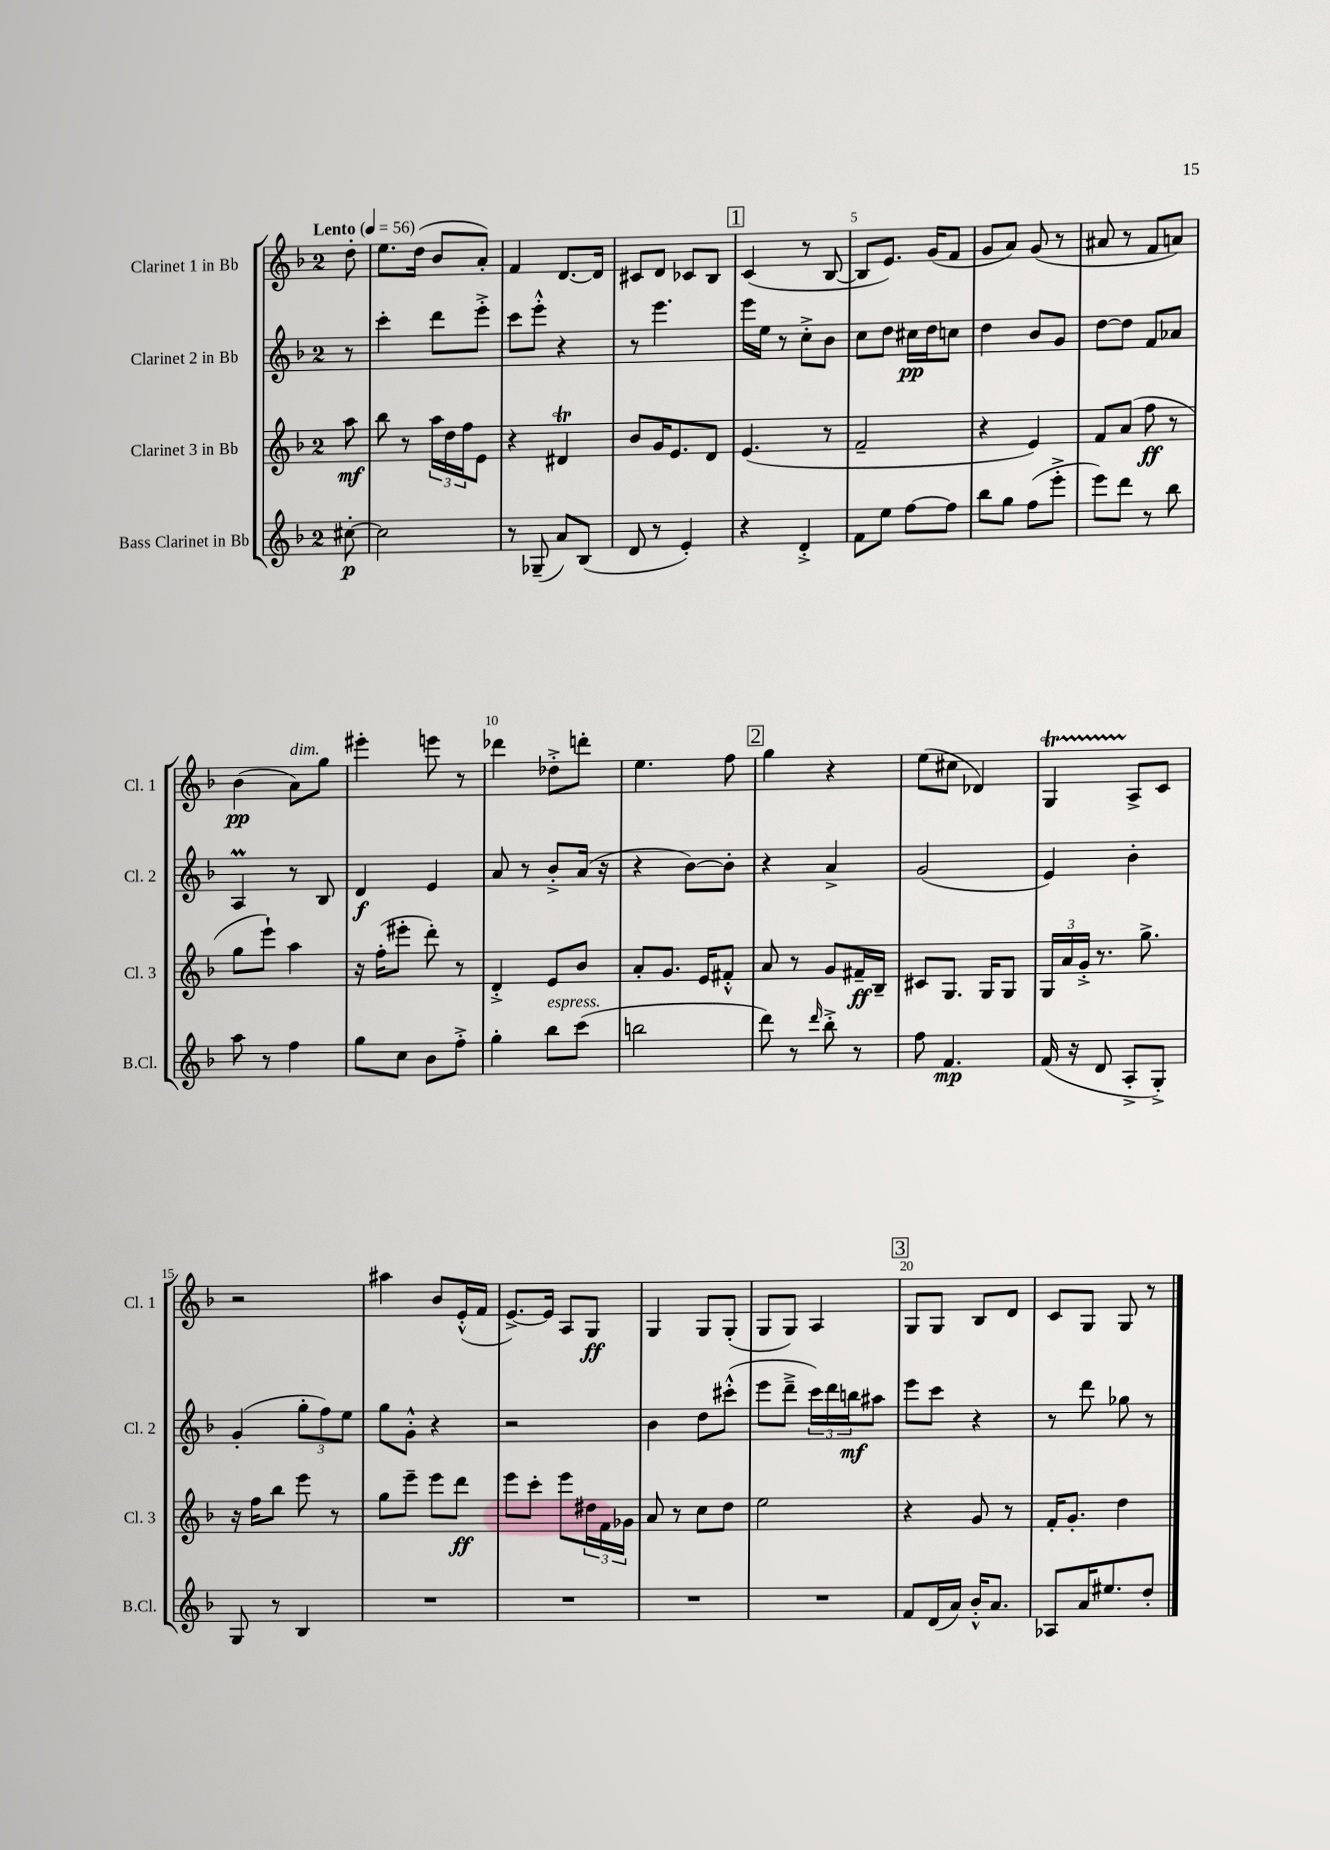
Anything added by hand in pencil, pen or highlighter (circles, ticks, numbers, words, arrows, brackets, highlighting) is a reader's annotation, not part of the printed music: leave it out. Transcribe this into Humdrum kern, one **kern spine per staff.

**kern	**dynam	**kern	**dynam	**kern	**dynam	**kern	**dynam
*part4	*part4	*part3	*part3	*part2	*part2	*part1	*part1
*staff4	*staff4	*staff3	*staff3	*staff2	*staff2	*staff1	*staff1
*I"Bass Clarinet in Bb	*	*I"Clarinet 3 in Bb	*	*I"Clarinet 2 in Bb	*	*I"Clarinet 1 in Bb	*
*I'B.Cl.	*	*I'Cl. 3	*	*I'Cl. 2	*	*I'Cl. 1	*
*clefG2	*	*clefG2	*	*clefG2	*	*clefG2	*
*k[b-]	*	*k[b-]	*	*k[b-]	*	*k[b-]	*
*M2/4	*	*M2/4	*	*M2/4	*	*M2/4	*
*MM56	*	*MM56	*	*MM56	*	*MM56	*
=	=	=	=	=	=	=	=
!	!	!	!	!	!	!LO:TX:a:B:t=Lento	!
[8cc#X'\	p	8aa\	mf	8r	.	8dd'\	.
=1	=1	=1	=1	=1	=1	=1	=1
2cc#\]	.	8bb-\	.	4ccc'\	.	8.ee\L	.
.	.	8r	.	.	.	.	.
.	.	.	.	.	.	(16dd\Jk	.
.	.	24aa\LL	.	8ddd\L	.	8b-/L	.
.	.	24dd\	.	.	.	.	.
.	.	24ff\J	.	.	.	.	.
.	.	8e\J	.	8eee'^\J	.	8a'/J)	.
=2	=2	=2	=2	=2	=2	=2	=2
8r	.	4r	.	8ccc\L	.	4f/	.
(8G-X~/	.	.	.	8eee'^^\J	.	.	.
8a/L)	.	4d#Xt/	.	4r	.	[8.d/L	.
(8B-/J	.	.	.	.	.	.	.
.	.	.	.	.	.	16d/Jk]	.
=3	=3	=3	=3	=3	=3	=3	=3
8d/	.	8b-/L	.	8r	.	8c#X/L	.
8r	.	16g/K	.	4.eee\	.	8d/J	.
.	.	8.e/	.	.	.	.	.
4e'/)	.	.	.	.	.	8c-X/L	.
.	.	8d/J	.	.	.	8B-/J	.
!!LO:REH:place=s1:t=1
=4	=4	=4	=4	=4	=4	=4	=4
4r	.	(4.e/	.	16eee\LL	.	(4c/	.
.	.	.	.	16ee\JJ	.	.	.
.	.	.	.	8r	.	.	.
4d'^/	.	.	.	8cc'^\L	.	8r	.
.	.	8r	.	8b-\J	.	[8B-/	.
=5	=5	=5	=5	=5	=5	=5	=5
8f\L	.	2f~/	.	8cc\L	.	8B-/L]	.
8ee\J	.	.	.	8dd\J	.	8.e/J)	.
[8ff\L	.	.	.	16cc#X\LL	pp	.	.
.	.	.	.	16dd\J	.	(16g/KL	.
8ff\J]	.	.	.	8ccn\J	.	8f/J	.
=6	=6	=6	=6	=6	=6	=6	=6
8bb-\L	.	4r	.	4dd\	.	8g/L	.
8gg\J	.	.	.	.	.	8a/J)	.
(8ff\L	.	4e/)	.	8b-/L	.	(8g/	.
8eee'^\J	.	.	.	8g/J	.	8r	.
=7	=7	=7	=7	=7	=7	=7	=7
8eee\L)	.	8f/L	.	[8dd\L	.	8a#X/	.
8ddd\J	.	(8a/J	.	8dd\J]	.	8r	.
8r	.	8ff\	ff	8f/L	.	8f/L	.
8bb-\	.	8r	.	8a-X/J	.	8an/J)	.
!!LO:LB:g=z
=8	=8	=8	=8	=8	=8	=8	=8
8aa\	.	8gg\L	.	4Am/	.	(4b-\	pp
8r	.	8eee`\J)	.	.	.	.	.
!	!	!	!	!	!	!LO:TX:a:i:t=dim.	!
4ff\	.	4aa\	.	8r	.	8a\L)	.
.	.	.	.	8B-/	.	8gg\J	.
=9	=9	=9	=9	=9	=9	=9	=9
8gg\L	.	16r	.	4d/	f	4eee#X'\	.
.	.	(16ff'\KL	.	.	.	.	.
8cc\J	.	8eee#X'\J	.	.	.	.	.
8b-\L	.	8ddd'\)	.	4e/	.	8eeen\	.
8ff'^\J	.	8r	.	.	.	8r	.
=10	=10	=10	=10	=10	=10	=10	=10
4gg'\	.	4d'^/	.	8a/	.	4ddd-X\	.
.	.	.	.	8r	.	.	.
!LO:TX:a:i:t=espress.	!	!	!	!	!	!	!
8bb-\L	.	8e/L	.	8b-'^/L	.	8dd-X'^\L	.
(8ccc\J	.	8b-/J	.	(16a/Jk	.	8dddn'\J	.
.	.	.	.	16r	.	.	.
=11	=11	=11	=11	=11	=11	=11	=11
2bbn\	.	8a'/L	.	4r	.	4.ee\	.
.	.	8.g/J	.	.	.	.	.
.	.	.	.	[8b-\L)	.	.	.
.	.	16e/KL	.	.	.	.	.
.	.	8f#X'^^/J	.	8b-'\J]	.	8ff\	.
!!LO:REH:place=s1:t=2
=12	=12	=12	=12	=12	=12	=12	=12
8ddd\)	.	8a/	.	4r	.	4gg\	.
8r	.	8r	.	.	.	.	.
16qqddd/	.	.	.	.	.	.	.
8bb-'^\	.	8g/L	.	4a^/	.	4r	.
8r	.	16f#X~/L	ff	.	.	.	.
.	.	16B-~/JJ	.	.	.	.	.
=13	=13	=13	=13	=13	=13	=13	=13
8ff\	.	8c#X/L	.	(2g/	.	(8ee\L	.
4.f/	mp	8.G/J	.	.	.	8cc#X\J	.
.	.	.	.	.	.	4d-X/)	.
.	.	16G/KL	.	.	.	.	.
.	.	8G/J	.	.	.	.	.
=14	=14	=14	=14	=14	=14	=14	=14
(16f/	.	24G/LL	.	4e/)	.	4GT/	.
.	.	24a/	.	.	.	.	.
16r	.	.	.	.	.	.	.
.	.	24g'^/JJ	.	.	.	.	.
8d/	.	8.r	.	.	.	.	.
8A'^/L	.	.	.	4b-'\	.	8A^/L	.
.	.	8.gg^\	.	.	.	.	.
8G'^/J)	.	.	.	.	.	8c/J	.
!!LO:LB:g=z
=15	=15	=15	=15	=15	=15	=15	=15
8G/	.	16r	.	(4g'/	.	2r	.
.	.	16ff\KL	.	.	.	.	.
8r	.	8bb-\J	.	.	.	.	.
4B-/	.	8eee\	.	12gg'\L	.	.	.
.	.	.	.	12ff\)	.	.	.
.	.	8r	.	.	.	.	.
.	.	.	.	12ee\J	.	.	.
=16	=16	=16	=16	=16	=16	=16	=16
2r	.	8gg\L	.	8gg\L	.	4aa#X\	.
.	.	8eee~\J	.	8g'^^\J	.	.	.
.	.	8eee\L	.	4r	.	8b-/L	.
.	.	8ddd\J	ff	.	.	(16e'^^/L	.
.	.	.	.	.	.	16f/JJ	.
=17	=17	=17	=17	=17	=17	=17	=17
2r	.	8eee\L	.	2r	.	[8.e^/L)	.
.	.	8ccc'\J	.	.	.	.	.
.	.	.	.	.	.	16e/Jk]	.
.	.	8eee\L	.	.	.	8A/L	.
.	.	24dd#X\L	.	.	.	8G/J	ff
.	.	24f\	.	.	.	.	.
.	.	24g-X\JJ	.	.	.	.	.
=18	=18	=18	=18	=18	=18	=18	=18
2r	.	8a/	.	4b-\	.	4G/	.
.	.	8r	.	.	.	.	.
.	.	8cc\L	.	8dd\L	.	8G/L	.
.	.	8dd\J	.	(8ccc#X'^^\J	.	(8G'/J	.
=19	=19	=19	=19	=19	=19	=19	=19
2r	.	2ee\	.	8eee\L	.	8G/L	.
.	.	.	.	8ddd~^\J	.	8G/J)	.
.	.	.	.	24ccc\LL)	.	4A/	.
.	.	.	.	24ddd\	.	.	.
.	.	.	.	24bbn\J	mf	.	.
.	.	.	.	8aa#X\J	.	.	.
!!LO:REH:place=s1:t=3
=20	=20	=20	=20	=20	=20	=20	=20
8f/L	.	4r	.	8eee\L	.	8G/L	.
(16d/L	.	.	.	8ccc\J	.	8G/J	.
16a/JJ)	.	.	.	.	.	.	.
16b-'^^/KL	.	8g/	.	4r	.	8B-/L	.
8.a/J	.	.	.	.	.	.	.
.	.	8r	.	.	.	8d/J	.
=21	=21	=21	=21	=21	=21	=21	=21
8A-X/L	.	16f'/KL	.	8r	.	8c/L	.
.	.	8.g'/J	.	.	.	.	.
16a/K	.	.	.	8ddd\	.	8G/J	.
8.ee#X/	.	.	.	.	.	.	.
.	.	4dd\	.	8gg-X\	.	8G/	.
8dd'/J	.	.	.	8r	.	8r	.
==	==	==	==	==	==	==	==
*-	*-	*-	*-	*-	*-	*-	*-
